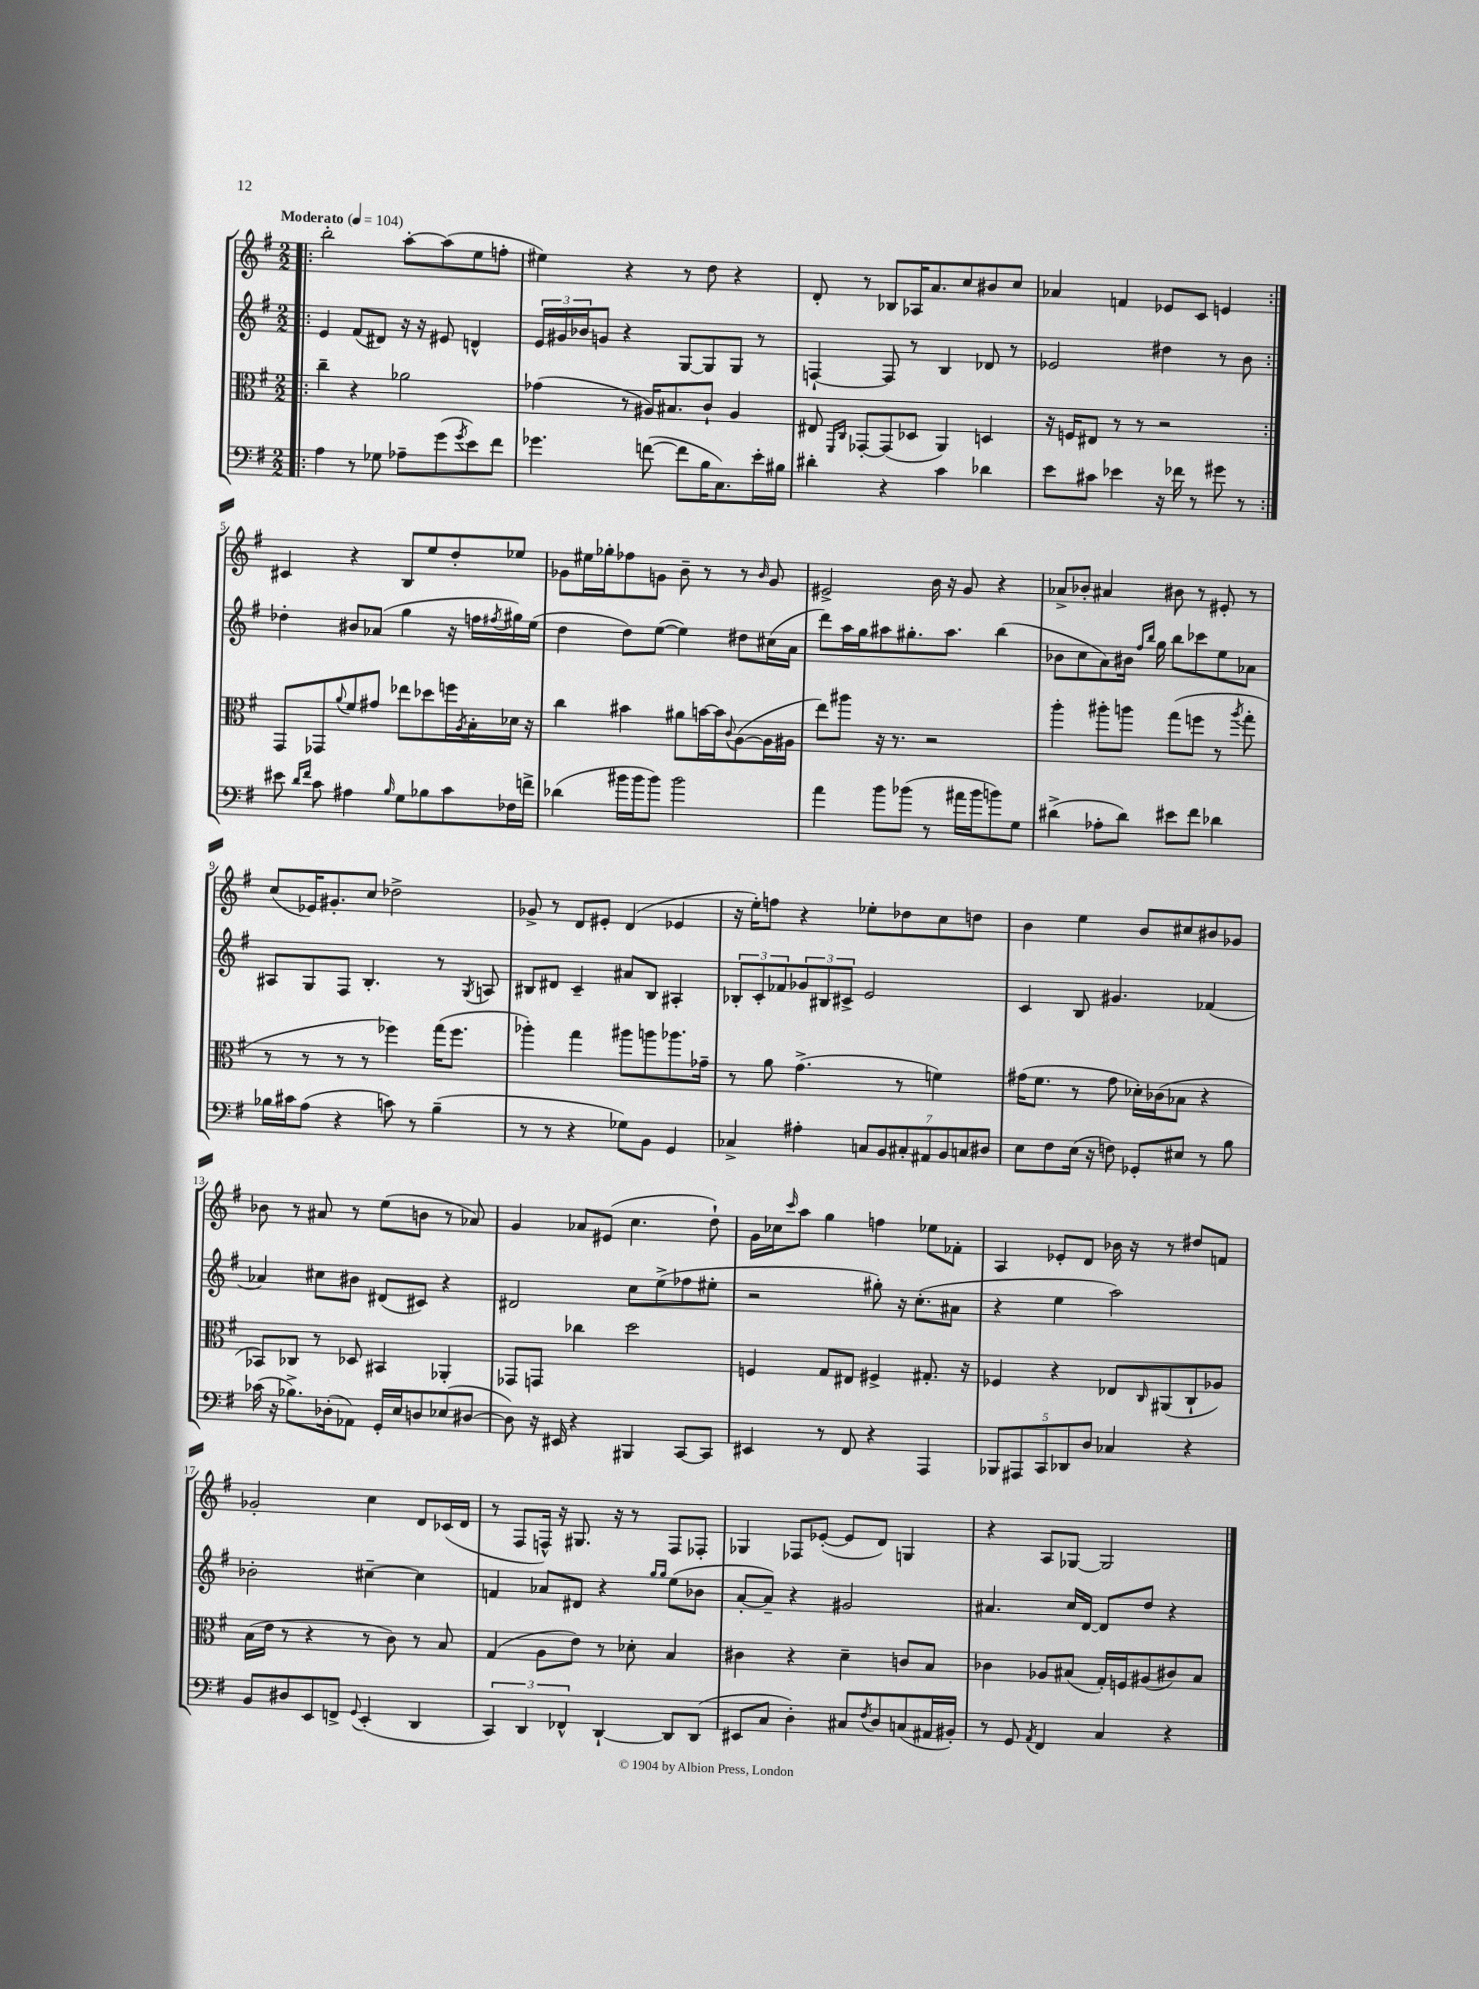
<<
\new StaffGroup <<
\new Staff = "s0" {
    \clef treble \key g \major \numericTimeSignature \time 2/2 \tempo "Moderato" 4 = 104
    \repeat volta 2 { \bar ".|:" b''2-. a''8~-. a''8( e''8 f''8-. |
    eis''4) r4 r8 d''8 r4 |
    d'8-. r8 bes8 aes16 a'8. c''8 bis'8 c''8 |
    aes'4 f'4 ees'8 c'8 e'4 | }
    cis'4 r4 b8 e''8 d''8-. ees''8 |
    ges'8 eis''16 ges''16-. fes''8 g'8 b'8-- r8 r8 \grace { b'16 } g'8 |
    eis'2-> b'16 r16 g'8 r4 |
    aes'8-> bes'8-. ais'4 bis'8 r8 eis'8-. r8 |
    c''8( ees'16) gis'8.-. c''8 des''2-> |
    ges'8-> r8 d'8 eis'8-. d'4( ees'4 |
    r16 e''16-.) f''8 r4 ees''8-. des''8 c''8 d''8 |
    b'4 e''4 b'8 cis''8 bis'8 ges'8 |
    bes'8 r8 ais'8 r8 e''8( b'8 r8 aes'8) |
    g'4 aes'8 eis'8( c''4. d''8-!) |
    g'16 ces''16 \grace { c'''16 } a''8 g''4 f''4 ees''8 fes'8-. |
    a4 ees'8-. d'8 bes'16 r16 r8 dis''8 f'8 |
    ges'2-. c''4 d'8 ces'16( d'16 |
    r8 fis8 f16-^) r16 gis8. r16 r8 f8 fes8-. |
    ges4 fes8 ees'8~-.( ees'8 d'8) g4 |
    r4 a8 ges8~ ges2 \bar "|." |
}
\new Staff = "s1" {
    \clef treble \key g \major \numericTimeSignature \time 2/2
    \repeat volta 2 { \bar ".|:" e'4 fis'8( dis'8) r16 r16 eis'8 d'4-^ |
    \tuplet 3/2 { e'16 gis'16 bes'16 } g'8 r4 g8~ g8 g8 r8 |
    f4~-! f8 r8 b4 des'8 r8 |
    ees'2 dis''4 r8 b'8 | }
    des''4-. bis'8 aes'8( g''4 r16 f''16 \acciaccatura { fis''8 } gis''16) e''16( |
    d''4 d''8) e''8~( e''4) dis''8 cis''16( a'16 |
    d'''8) a''16 g''16 ais''8 gis''8.-. ais''8. b''4( |
    bes'8 c''8 a'8) bis'16 \grace { fis''16 b''16 } g''16 b''8 ces'''8 e''8 aes'8 |
    ais8 g8 fis8 b4.-. r8 \acciaccatura { g8 } a8 |
    bis8 dis'8 c'4-- ais'8 bis8 ais4-. |
    \tuplet 3/2 { bes8-. c'8-. fes'8 } \tuplet 3/2 { ges'8 bis8 cis'8-> } e'2 |
    c'4 b8 gis'4. fes'4( |
    aes'4) cis''8 bis'8 dis'8( cis'8) r4 |
    dis'2 c''8 e''8->( fes''8 eis''8-. |
    r2 gis''8-.) r16 c''8.-.( ais'8 |
    r4 e''4 a''2) |
    bes'2-. cis''4~-- cis''4 |
    f'4 aes'8 dis'8 r4 \grace { g''16 g''16 } e''8( bes'8 |
    a'8~-. a'8--) r4 gis'2 |
    ais'4. c''16 d'16~ d'8 d''8 r4 \bar "|." |
}
\new Staff = "s2" {
    \clef alto \key g \major \numericTimeSignature \time 2/2
    \repeat volta 2 { \bar ".|:" c''4-- r4 aes'2 |
    ges'4( r8 ais16) bis8. c'8-! ais4 |
    eis8 \grace { fis,16 c16 } ges,8~-. ges,8( des8 a,4) d4 |
    r16 f16 eis8 r8 r8 r2 | }
    g,8 ges,8 \appoggiatura { a'8 } fis'8 gis'8 ees''8 des''8 f''16 \acciaccatura { a8 } b16-. des'16 r16 |
    c''4 bis'4 ais'8 b'16~ b'16 \appoggiatura { c'8 } a8~( a16 ais16 |
    e''8) ais''8 r16 r8. r2 |
    a''4-. ais''8-. a''8 g''8( f''8 r8 \acciaccatura { a''8 } g''8-. |
    r8 r8 r8 r8 fes''4) g''16( fes''8. |
    aes''4-.) g''4 ais''8 a''8 aes''8. ges'16-- |
    r8 a'8 g'4.->( r8 f'4) |
    gis'16( fis'8. r8 gis'8 des'16-.) ces'16( bes8 r4 |
    bes,8) ces8 r8 des8 bis,4 aes,4-. |
    ges,8 g,8 ces''4 d''2 |
    f4 g8 eis8 fis4-> gis8.-. r16 |
    fes4 r4 ees8 \grace { c16 } ais,8( c8-! aes8) |
    b16( e'16 r8 r4 r8 c'8) r8 b8 |
    g4( a8 e'8) r8 des'8-. b4 |
    cis'4 r4 d'4-- c'8 b8 |
    ces'4 aes8 bis8( g16-.) f16 ais8( cis'8) bis8 \bar "|." |
}
\new Staff = "s3" {
    \clef bass \key g \major \numericTimeSignature \time 2/2
    \repeat volta 2 { \bar ".|:" a4 r8 ges8 aes8-- g'8( \acciaccatura { g'8 } e'8) fis'8 |
    ges'4. f'8~( f'8 b16 c8.) e'16-. bis16 |
    dis'4-. r4 c'4 des'4 |
    e'8 cis'8 ees'4 r16 fes'16 r8 gis'8 r8 | }
    eis'8 \grace { d'16 fis'16 } c'8 ais4 \grace { b16 } g8 bes8 c'8 fes16 f'16-> |
    des'4( bis'16 bis'16 bis'8) bis'2 |
    a'4 b'8 bes'8( r8 ais'16 bes'16 b'8) g8 |
    dis'4->( aes8-. dis'8) eis'8 fis'8 des'4 |
    bes16 cis'16 a8( r4 c'8) r8 bes4--( |
    r8 r8 r4 ges8) b,8 g,4 |
    ces4-> ais4-. \tuplet 7/4 { c8 b,8 cis8-. ais,8 b,8 c8 dis8 } |
    e8 fis8 e16( r16 f8) ges,8-. eis8 r8 b8 |
    ces'16( r16 bes8.->) des16-.( aes,8) g,16-. e16 d8 ees8( dis8~ |
    dis8) r16 eis,16 r4 bis,,4 c,8~ c,8 |
    eis,4 r8 fis,8 r4 a,,4 |
    \tuplet 5/4 { bes,,8 ais,,8 c,8 des,8 d8 } ces4 r4 |
    b,8 dis8 e,8 f,8-> \appoggiatura { g,8 } e,4-.( d,4 |
    \tuplet 3/2 { c,4) d,4 fes,4-^ } d,4~-! d,8 d,8( |
    eis,8 c8 d4-.) cis8 \acciaccatura { fis8 } d8 c8( ais,16 bis,16-.) |
    r8 g,8 \acciaccatura { a,8 } fis,4 c4 r4 \bar "|." |
}
>>
>>
